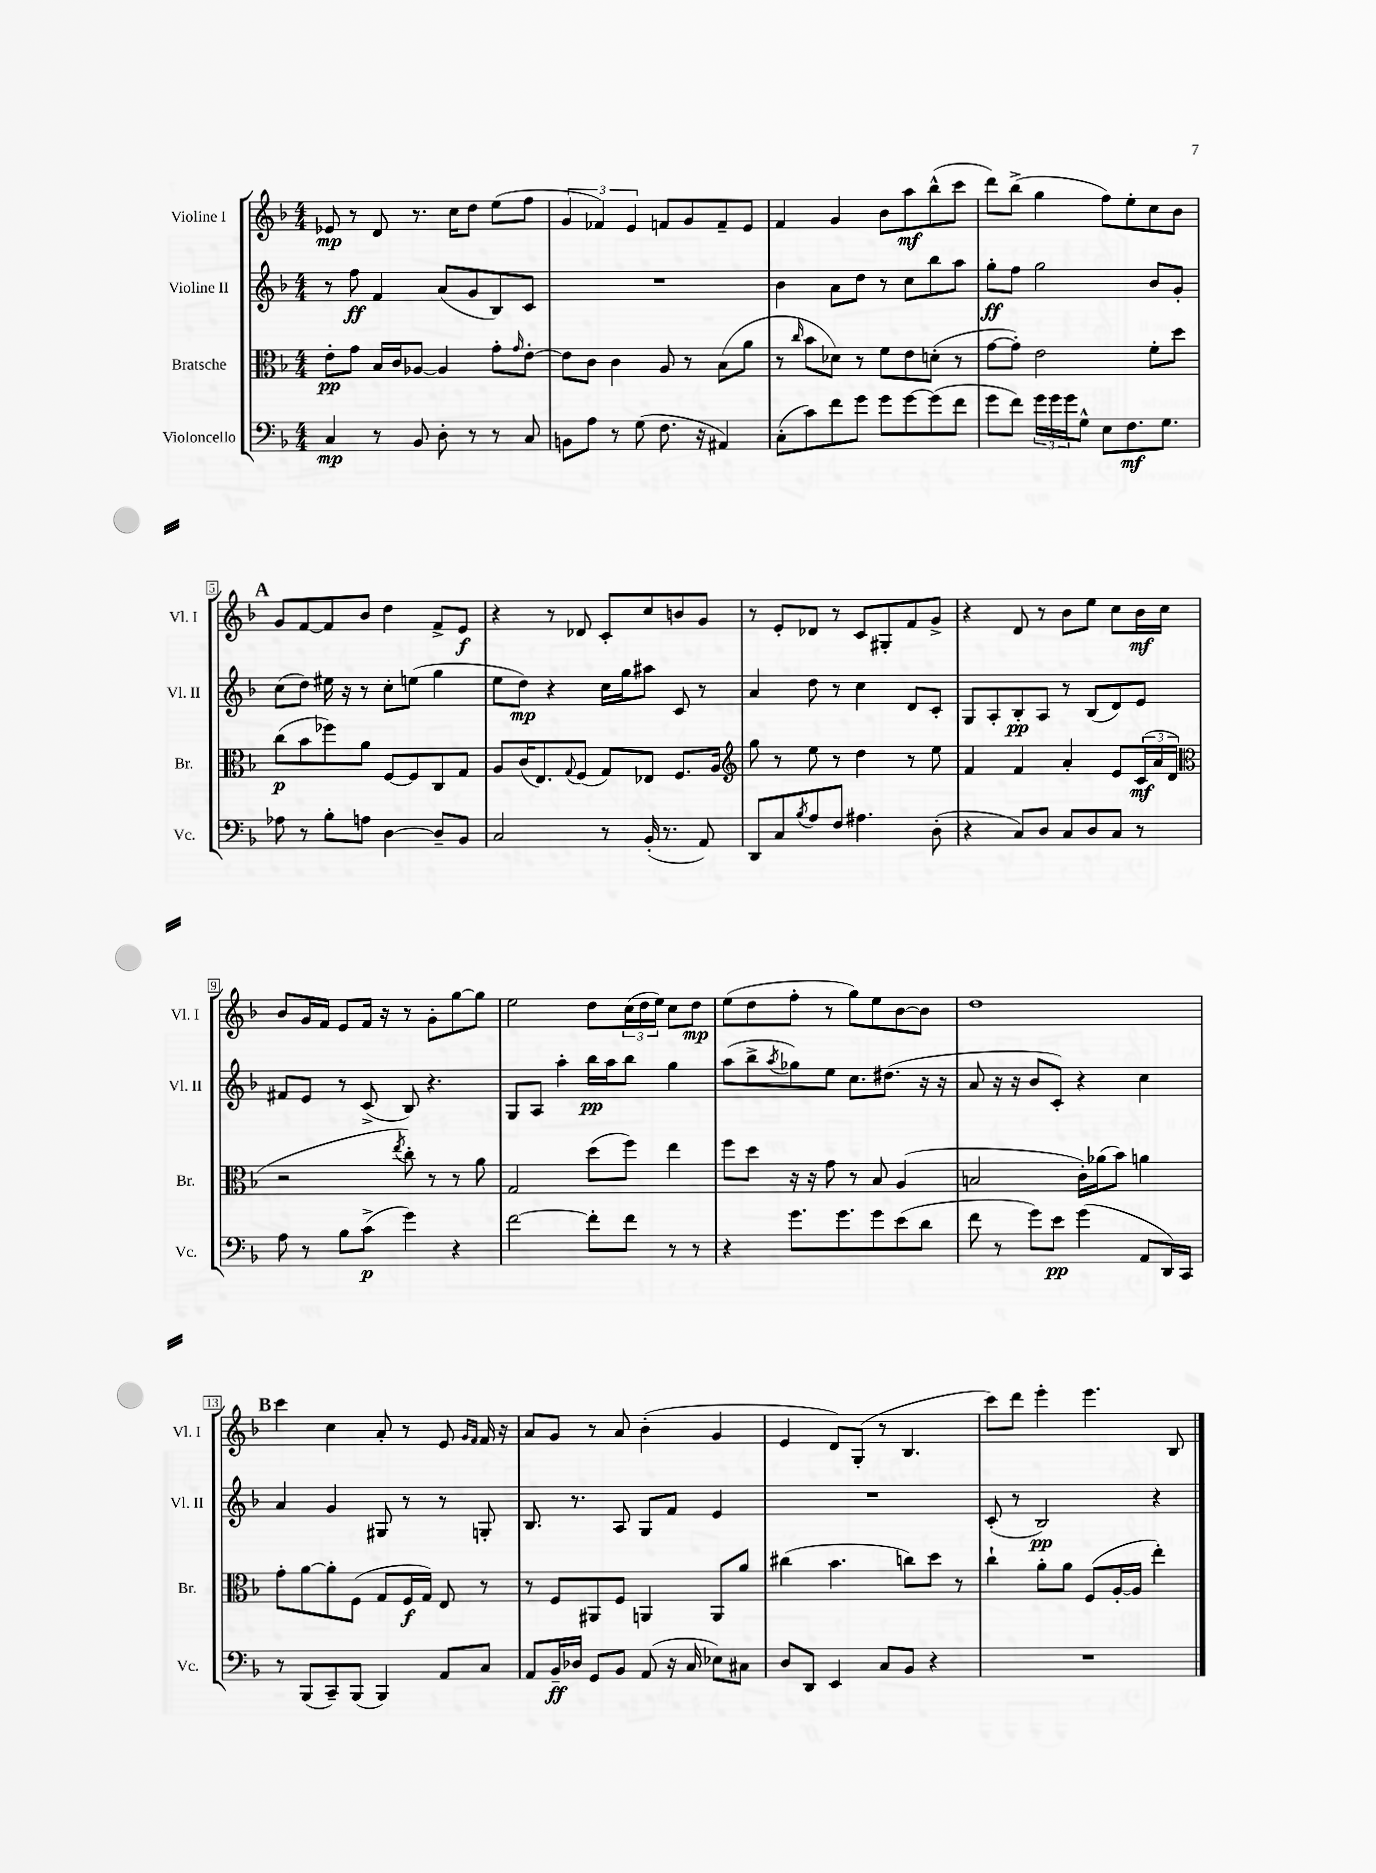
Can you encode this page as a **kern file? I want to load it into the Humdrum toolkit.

**kern	**dynam	**kern	**dynam	**kern	**dynam	**kern	**dynam
*part4	*part4	*part3	*part3	*part2	*part2	*part1	*part1
*staff4	*staff4	*staff3	*staff3	*staff2	*staff2	*staff1	*staff1
*I"Violoncello	*	*I"Bratsche	*	*I"Violine II	*	*I"Violine I	*
*I'Vc.	*	*I'Br.	*	*I'Vl. II	*	*I'Vl. I	*
*clefF4	*	*clefC3	*	*clefG2	*	*clefG2	*
*k[b-]	*	*k[b-]	*	*k[b-]	*	*k[b-]	*
*M4/4	*	*M4/4	*	*M4/4	*	*M4/4	*
=1	=1	=1	=1	=1	=1	=1	=1
4C/	mp	8e'\L	pp	8r	.	8e-X/	mp
.	.	8g\J	.	8ff\	ff	8r	.
8r	.	16B-/LL	.	4f/	.	8d/	.
.	.	16c/J	.	.	.	.	.
8BB-/	.	[8A-X/J	.	.	.	8.r	.
8D'\	.	4A-/]	.	(8a/L	.	.	.
.	.	.	.	.	.	16cc\KL	.
8r	.	.	.	8g/	.	8dd\J	.
8r	.	8g'\L	.	8B-/)	.	(8ee\L	.
.	.	16qqg/	.	.	.	.	.
8C/	.	[8e'\J	.	8c/J	.	8ff\J	.
=2	=2	=2	=2	=2	=2	=2	=2
8BBn\L	.	8e\L]	.	1r	.	6g/	.
8A\J	.	8c\J	.	.	.	.	.
.	.	.	.	.	.	6f-X/)	.
8r	.	4c\	.	.	.	.	.
.	.	.	.	.	.	6e/	.
(8G\	.	.	.	.	.	.	.
8.F\	.	8A/	.	.	.	8fn/L	.
.	.	8r	.	.	.	8g/	.
16r	.	.	.	.	.	.	.
4AA#X/)	.	(8B-\L	.	.	.	8f~/	.
.	.	8a\J	.	.	.	8e/J	.
=3	=3	=3	=3	=3	=3	=3	=3
(8C'\L	.	8r	.	4b-\	.	4f/	.
.	.	16qqcc/	.	.	.	.	.
8c\)	.	8b-\L	.	.	.	.	.
8f\	.	8d-X\J)	.	8a\L	.	4g/	.
8g\J	.	8r	.	8dd\J	.	.	.
8g\L	.	8f\L	.	8r	.	8b-\L	.
[8g\	.	8e\	.	8cc\L	.	8aa\	mf
(8g\]	.	(8dn'\J	.	8bb-\	.	(8bb-^^\	.
8f\J	.	8r	.	8aa\J	.	8ccc\J	.
=4	=4	=4	=4	=4	=4	=4	=4
8g\L	.	[8g\L	.	8gg'\L	ff	8ddd\L)	.
8f\J)	.	8g'\J])	.	8ff\J	.	(8bb-^\J	.
24g\LL	.	2e\	.	2gg\	.	4gg\	.
24g\	.	.	.	.	.	.	.
24g\J	.	.	.	.	.	.	.
8G^^\J	.	.	.	.	.	.	.
8E\L	.	.	.	.	.	8ff\L)	.
8.F\	mf	.	.	.	.	8ee'\	.
.	.	8f'\L	.	8b-/L	.	8cc\	.
8.G\J	.	.	.	.	.	.	.
.	.	8dd\J	.	8g'/J	.	8b-\J	.
!!LO:LB:g=z
!!LO:REH:place=s1:t=A
=5	=5	=5	=5	=5	=5	=5	=5
8A-X\	.	(8cc\L	p	(8cc\L	.	8g/L	.
8r	.	8b-\	.	8dd\J)	.	[8f/	.
8B-'\L	.	8ff-X\)	.	16ee#X\	.	8f/]	.
.	.	.	.	16r	.	.	.
8An\J	.	8a\J	.	8r	.	8b-/J	.
[4D\	.	[8F/L	.	8cc'\L	.	4dd\	.
.	.	8F/]	.	(8een\J	.	.	.
8D~/L]	.	8C/	.	4gg\	.	8f^/L	.
8BB-/J	.	8G/J	.	.	.	8e/J	f
=6	=6	=6	=6	=6	=6	=6	=6
2C/	.	8A/L	.	8ee\L	.	4r	.
.	.	(16c/K	.	8dd\J)	mp	.	.
.	.	8.E/)	.	.	.	.	.
.	.	.	.	4r	.	8r	.
.	.	8qqG/	.	.	.	.	.
.	.	(8F/J	.	.	.	8d-X/	.
8r	.	8G/L)	.	16cc\LL	.	8c'/L	.
.	.	.	.	16gg\J	.	.	.
(16BB-'/	.	8E-X/J	.	8aa#X\J	.	8cc/	.
8.r	.	.	.	.	.	.	.
.	.	8.F/L	.	8c/	.	8bn/	.
8AA/)	.	.	.	8r	.	8g/J	.
.	.	16A/Jk	.	.	.	.	.
=7	=7	=7	=7	=7	=7	=7	=7
*	*	*clefG2	*	*	*	*	*
8DD/L	.	8gg\	.	4a/	.	8r	.
8C/	.	8r	.	.	.	8e'/L	.
8qB-/	.	.	.	.	.	.	.
8A/	.	8ee\	.	8dd\	.	8d-X/J	.
8F/J	.	8r	.	8r	.	8r	.
4.A#X\	.	4dd\	.	4cc\	.	8c/L	.
.	.	.	.	.	.	8G#X'/	.
.	.	8r	.	8d/L	.	8f/	.
(8D'\	.	8ee\	.	8c'/J	.	8g^/J	.
=8	=8	=8	=8	=8	=8	=8	=8
4r	.	4f/	.	8G/L	.	4r	.
.	.	.	.	8A'/	.	.	.
8C/L)	.	4f/	.	8B-'/	pp	8d/	.
8D/J	.	.	.	8A/J	.	8r	.
8C/L	.	4a'/	.	8r	.	8b-\L	.
8D/	.	.	.	(8B-/L	.	8ee\J	.
8C/J	.	8e/L	.	8d/)	.	8cc\L	.
8r	.	(24c/L	mf	8e/J	.	16b-\L	mf
.	.	24a/	.	.	.	.	.
.	.	.	.	.	.	16cc\JJ	.
.	.	24d/JJ	.	.	.	.	.
!!LO:LB:g=z
=9	=9	=9	=9	=9	=9	=9	=9
*	*	*clefC3	*	*	*	*	*
8A\	.	2r	.	8f#X/L	.	8b-/L	.
8r	.	.	.	8e/J	.	16g/L	.
.	.	.	.	.	.	16f/JJ	.
8B-\L	.	.	.	8r	.	8e/L	.
(8c^\J	p	.	.	(8c^/	.	16f/Jk	.
.	.	.	.	.	.	16r	.
.	.	8qee/	.	.	.	.	.
4g\)	.	8cc'\)	.	8B-/)	.	8r	.
.	.	8r	.	4.r	.	8g'\L	.
4r	.	8r	.	.	.	[8gg\	.
.	.	8a\	.	.	.	8gg\J]	.
=10	=10	=10	=10	=10	=10	=10	=10
[2f\	.	2G/	.	8G/L	.	2ee\	.
.	.	.	.	8A/J	.	.	.
.	.	.	.	4aa'\	.	.	.
8f'\L]	.	(8dd\L	.	16bb-\LL	pp	8dd\L	.
.	.	.	.	16aa\J	.	.	.
8f\J	.	8ff\J)	.	8bb-\J	.	(24cc\L	.
.	.	.	.	.	.	24dd\	.
.	.	.	.	.	.	24ee\JJ)	.
8r	.	4ee\	.	4gg\	.	8cc\L	.
8r	.	.	.	.	.	8dd\J	mp
=11	=11	=11	=11	=11	=11	=11	=11
4r	.	8ff\L	.	(8aa\L	.	(8ee\L	.
.	.	8dd\J	.	8bb-^\	.	8dd\	.
.	.	.	.	8qaa/	.	.	.
8.g\L	.	16r	.	8gg-X\)	.	8ff'\J	.
.	.	16r	.	.	.	.	.
.	.	8g\	.	8ee\J	.	8r	.
8.g\	.	.	.	.	.	.	.
.	.	8r	.	8.cc\L	.	8gg\L)	.
8g\	.	8B-/	.	.	.	8ee\	.
.	.	.	.	(8.dd#X\J	.	.	.
(8e\	.	(4A/	.	.	.	[8b-\	.
8d\J	.	.	.	16r	.	8b-\J]	.
.	.	.	.	16r	.	.	.
=12	=12	=12	=12	=12	=12	=12	=12
8f\	.	2Bn/	.	8a/	.	1dd	.
8r	.	.	.	16r	.	.	.
.	.	.	.	16r	.	.	.
8g\L)	.	.	.	8b-/L	.	.	.
8e\J	pp	.	.	8c'/J)	.	.	.
(4g\	.	16c'\LL)	.	4r	.	.	.
.	.	(16a-X\J	.	.	.	.	.
.	.	8b-\J)	.	.	.	.	.
8AA/L	.	4an\	.	4cc\	.	.	.
16DD/L)	.	.	.	.	.	.	.
16CC/JJ	.	.	.	.	.	.	.
!!LO:LB:g=z
!!LO:REH:place=s1:t=B
=13	=13	=13	=13	=13	=13	=13	=13
8r	.	8g'\L	.	4a/	.	4ccc\	.
(8BBB-/L	.	[8a\	.	.	.	.	.
8CC~/)	.	8a'\]	.	4g/	.	4cc\	.
(8BBB-/J	.	(8F\J	.	.	.	.	.
4BBB-/)	.	8G/L	.	8G#X/	.	8a'/	.
.	.	16F/L	f	8r	.	8r	.
.	.	16G/JJ)	.	.	.	.	.
8AA/L	.	8E/	.	8r	.	8e/	.
.	.	.	.	.	.	16qqg/LL	.
.	.	.	.	.	.	16qqf/JJ	.
8C/J	.	8r	.	8Gn'/	.	16f/	.
.	.	.	.	.	.	16r	.
=14	=14	=14	=14	=14	=14	=14	=14
8AA/L	.	8r	.	8.B-/	.	8a/L	.
16BB-~/L	ff	8F/L	.	.	.	8g/J	.
16D-X/JJ	.	.	.	8.r	.	.	.
8GG/L	.	8AA#X/	.	.	.	8r	.
8BB-/J	.	8F/J	.	8A/	.	8a/	.
(8AA/	.	4AAn/	.	8G/L	.	(4b-'\	.
16r	.	.	.	8f/J	.	.	.
16C/	.	.	.	.	.	.	.
8E-X\L)	.	8AA/L	.	4e/	.	4g/	.
8C#X\J	.	8a/J	.	.	.	.	.
=15	=15	=15	=15	=15	=15	=15	=15
8D/L	.	(4cc#X\	.	1r	.	4e/	.
8DD/J	.	.	.	.	.	.	.
4EE/	.	4.b-\	.	.	.	8d/L)	.
.	.	.	.	.	.	(8G'/J	.
8C/L	.	.	.	.	.	8r	.
8BB-/J	.	8ccn\L)	.	.	.	4.B-/	.
4r	.	8dd\J	.	.	.	.	.
.	.	8r	.	.	.	.	.
=16	=16	=16	=16	=16	=16	=16	=16
1r	.	4cc`\	.	(8c'/	.	8ccc\L)	.
.	.	.	.	8r	.	8ddd\J	.
.	.	8a'\L	.	2B-/)	pp	4eee'\	.
.	.	8a\J	.	.	.	.	.
.	.	(8F/L	.	.	.	4.eee\	.
.	.	[16A'/L	.	.	.	.	.
.	.	16A/JJ]	.	.	.	.	.
.	.	4ee'\)	.	4r	.	.	.
.	.	.	.	.	.	8B-/	.
==	==	==	==	==	==	==	==
*-	*-	*-	*-	*-	*-	*-	*-
